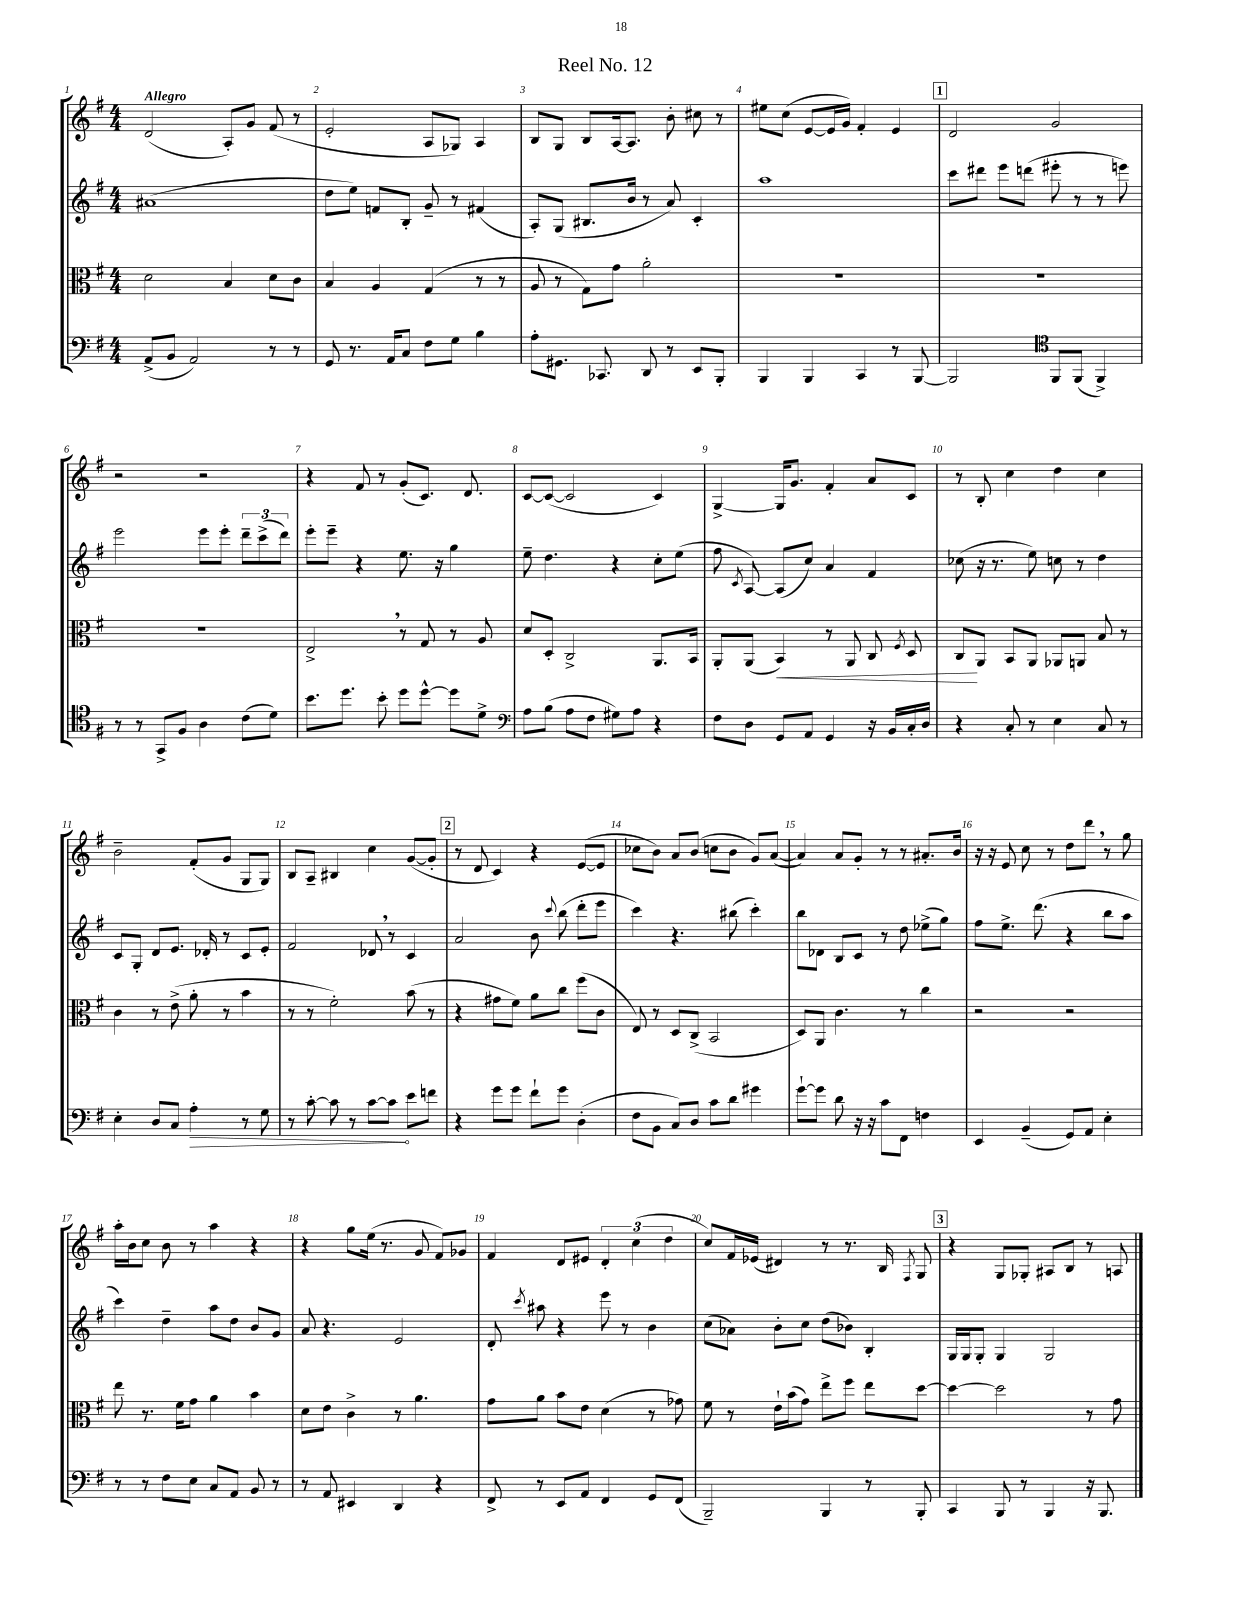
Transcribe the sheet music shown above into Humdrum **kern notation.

**kern	**dynam	**kern	**dynam	**kern	**kern
*part4	*part4	*part3	*part3	*part2	*part1
*staff4	*staff4	*staff3	*staff3	*staff2	*staff1
*clefF4	*	*clefC3	*	*clefG2	*clefG2
*k[f#]	*	*k[f#]	*	*k[f#]	*k[f#]
*M4/4	*	*M4/4	*	*M4/4	*M4/4
=1	=1	=1	=1	=1	=1
!	!	!	!	!	!LO:TX:a:B:t=Allegro
(8AA^/L	.	2d\	.	(1a#X	(2d/
8BB/J	.	.	.	.	.
2AA/)	.	.	.	.	.
.	.	4B/	.	.	8A'/L)
.	.	.	.	.	8g/J
8r	.	8d\L	.	.	(8f#/
8r	.	8c\J	.	.	8r
=2	=2	=2	=2	=2	=2
8GG/	.	4B/	.	8dd\L	2e'/
8.r	.	.	.	8ee\J)	.
.	.	4A/	.	8fn/L	.
16AA/KL	.	.	.	.	.
8C/J	.	.	.	8B'/J	.
8F#\L	.	(4G/	.	8g~/	8A/L
8G\J	.	.	.	8r	8G-X/J)
4B\	.	8r	.	(4f#X/	4A/
.	.	8r	.	.	.
=3	=3	=3	=3	=3	=3
8A'\L	.	8A/	.	8A'/L)	8B/L
8.GG#X\J	.	8r	.	(8G/J	8G/J
.	.	8G\L)	.	8.B#X/L	8B/L
8.CC-X/	.	.	.	.	.
.	.	8g\J	.	.	[16A/k
.	.	.	.	16b/Jk	8.A/J]
8DD/	.	2a'\	.	8r	.
8r	.	.	.	8a/)	8b'\
8EE/L	.	.	.	4c'/	8cc#X\
8BBB'/J	.	.	.	.	8r
=4	=4	=4	=4	=4	=4
4BBB/	.	1r	.	1aa	8ee#X\L
.	.	.	.	.	(8cc\J
4BBB/	.	.	.	.	[8e/L
.	.	.	.	.	16e/L]
.	.	.	.	.	16g/JJ)
4CC/	.	.	.	.	4f#'/
8r	.	.	.	.	4e/
[8BBB/	.	.	.	.	.
!!LO:REH:place=s1:t=1
=5	=5	=5	=5	=5	=5
2BBB/]	.	1r	.	8ccc\L	2d/
.	.	.	.	8ddd#X\J	.
.	.	.	.	8eee\L	.
.	.	.	.	(8dddn\J	.
*clefC4	*	*	*	*	*
8FF#/L	.	.	.	8eee#X'\	2g/
(8FF#/J	.	.	.	8r	.
4FF#^/)	.	.	.	8r	.
.	.	.	.	8eeen\)	.
!!LO:LB:g=z
=6	=6	=6	=6	=6	=6
8r	.	1r	.	2eee\	2r
8r	.	.	.	.	.
8GG^/L	.	.	.	.	.
8F#/J	.	.	.	.	.
4A\	.	.	.	8eee\L	2r
.	.	.	.	8eee'\J	.
(8c\L	.	.	.	12ddd~\L	.
.	.	.	.	(12ccc^\	.
8d\J)	.	.	.	.	.
.	.	.	.	12ddd\J)	.
=7	=7	=7	=7	=7	=7
8.b\L	.	2E^,/	.	8eee'\L	4r
.	.	.	.	8eee~\J	.
8.dd\J	.	.	.	.	.
.	.	.	.	4r	8f#/
8b'\	.	.	.	.	8r
8dd\L	.	8r	.	8.ee\	(8g'/L
[8dd^^\J	.	8G/	.	.	8.c/J)
.	.	.	.	16r	.
8dd\L]	.	8r	.	4gg\	.
.	.	.	.	.	8.d/
8d^\J	.	8A/	.	.	.
=8	=8	=8	=8	=8	=8
*clefF4	*	*	*	*	*
8A\L	.	8d/L	.	8ee~\	[8c/L
(8B\J	.	8D'/J	.	4.dd\	(8c/J_
8A\L	.	2C^/	.	.	2c/]
8F#\J	.	.	.	.	.
8G#X\L)	.	.	.	4r	.
8A\J	.	.	.	.	.
4r	.	8.AA/L	.	8cc'\L	4c/)
.	.	.	.	(8ee\J	.
.	.	16BB/Jk	.	.	.
=9	=9	=9	=9	=9	=9
8F#\L	.	8AA'/L	.	8ff#\	[4G^/
.	.	.	.	8qc/	.
8D\J	.	(8AA/J	.	[8A/)	.
!	!	!	!LO:HP:b	!	!
8GG/L	.	4BB/)	<	(8A/L]	16G/KL]
.	.	.	.	.	8.g/J
8AA/J	.	.	.	8cc/J)	.
4GG/	.	8r	.	4a/	4f#'/
.	.	8AA/	.	.	.
16r	.	8C/	.	4f#/	8a/L
16BB/LL	.	.	.	.	.
.	.	8qF#/	.	.	.
16C'/	.	8D/	.	.	8c/J
16D/JJ	.	.	.	.	.
=10	=10	=10	=10	=10	=10
4r	.	8C/L	.	(8cc-X\	8r
.	.	8AA/J	[	16r	8B'/
.	.	.	.	8.r	.
8C'/	.	8BB/L	.	.	4cc\
8r	.	8AA/J	.	8ee\)	.
4E\	.	8AA-X/L	.	8ccn\	4dd\
.	.	8AAn/J	.	8r	.
8C/	.	8B/	.	4dd\	4cc\
8r	.	8r	.	.	.
!!LO:LB:g=z
=11	=11	=11	=11	=11	=11
4E'\	.	4c\	.	8c/L	2b~\
.	.	.	.	8G'/J	.
8D/L	.	8r	.	8d/L	.
8C/J	.	(8e^\	.	8.e/J	.
!	!LO:HP:b	!	!	!	!
4A'\	>	8a'\	.	.	(8f#'/L
.	.	.	.	16d-X'/	.
.	.	8r	.	8r	8g/J
8r	.	4b\	.	8c/L	8G/L
8G\	.	.	.	8e'/J	8G/J)
=12	=12	=12	=12	=12	=12
8r	.	8r	.	2f#/	8B/L
[8c'\	.	8r	.	.	8A~/J
8c\]	.	2f#'\)	.	.	4B#X/
8r	.	.	.	.	.
[8c\L	.	.	.	8d-X,/	4cc\
8c\J]	.	.	.	8r	.
8e\L	]	(8b\	.	4c/	([8g/L
8fn\J	.	8r	.	.	8g'/J]
!!LO:REH:place=s1:t=2
=13	=13	=13	=13	=13	=13
4r	.	4r	.	2a/	8r
.	.	.	.	.	8d/
8g\L	.	8g#X\L	.	.	4c/)
8g\J	.	8f#\J)	.	.	.
8f#`\L	.	8a\L	.	8b\	4r
.	.	.	.	8qqccc/	.
8g\J	.	8cc\J	.	(8bb\	.
(4D'\	.	(8ff#\L	.	8ddd'\L	([8e/L
.	.	8c\J	.	8eee\J	8e/J]
=14	=14	=14	=14	=14	=14
8F#\L	.	8E/)	.	4ccc\)	8cc-X\L
8BB\J	.	8r	.	.	8b\J)
8C/L)	.	8D/L	.	4.r	8a/L
8D/J	.	(8C^/J	.	.	(8b/J
8c\L	.	2BB/	.	.	8ccn\L
8d\J	.	.	.	(8bb#X\	8b\J
4g#X\	.	.	.	4ccc'\)	8g/L)
.	.	.	.	.	([8a/J
=15	=15	=15	=15	=15	=15
[8g`\L	.	8D/L)	.	8bb\L	4a/])
8g\J]	.	8AA/J	.	8d-X\J	.
8d\	.	4.c\	.	8B/L	8a/L
16r	.	.	.	8c/J	8g'/J
16r	.	.	.	.	.
8c\L	.	.	.	8r	8r
8FF#\J	.	8r	.	8dd\	8r
4Fn\	.	4cc\	.	(8ee-X^\L	8.a#X'/L
.	.	.	.	8gg\J)	.
.	.	.	.	.	16b/Jk
=16	=16	=16	=16	=16	=16
4EE/	.	2r	.	8ff#\L	16r
.	.	.	.	.	16r
.	.	.	.	8.ee^\J	8e/
(4BB~/	.	.	.	.	8cc\
.	.	.	.	(8.ddd\	.
.	.	.	.	.	8r
8GG/L)	.	2r	.	4r	8dd\L
8AA/J	.	.	.	.	8ddd,\J
4E'\	.	.	.	8bb\L	8r
.	.	.	.	8aa\J	8gg\
!!LO:LB:g=z
=17	=17	=17	=17	=17	=17
8r	.	8ee\	.	4ccc\)	16aa'\LL
.	.	.	.	.	16b\J
8r	.	8.r	.	.	8cc\J
8F#\L	.	.	.	4dd~\	8b\
.	.	16f#\KL	.	.	.
8E\J	.	8g\J	.	.	8r
8C/L	.	4a\	.	8aa\L	4aa\
8AA/J	.	.	.	8dd\J	.
8BB/	.	4b\	.	8b/L	4r
8r	.	.	.	8g/J	.
=18	=18	=18	=18	=18	=18
8r	.	8d\L	.	8a/	4r
8AA/	.	8e\J	.	4.r	.
4EE#X/	.	4c^\	.	.	8gg\L
.	.	.	.	.	(16ee\Jk
.	.	.	.	.	8.r
4DD/	.	8r	.	2e/	.
.	.	4.a\	.	.	8g/
4r	.	.	.	.	8f#/L)
.	.	.	.	.	8g-X/J
=19	=19	=19	=19	=19	=19
8FF#^/	.	8g\L	.	8d'/	4f#/
.	.	.	.	8qccc/	.
8r	.	8a\J	.	8aa#X\	.
8EE/L	.	8b\L	.	4r	8d/L
8AA/J	.	8e\J	.	.	8e#X/J
4FF#/	.	(4d\	.	8eee\	6d'/
.	.	.	.	8r	.
.	.	.	.	.	(6cc\
8GG/L	.	8r	.	4b\	.
.	.	.	.	.	6dd\
(8FF#/J	.	8g-X\)	.	.	.
=20	=20	=20	=20	=20	=20
2BBB~/)	.	8f#\	.	(8cc\L	8cc/L)
.	.	8r	.	8a-X\J)	16f#/L
.	.	.	.	.	(16e-X/JJ
.	.	16e`\LL	.	8b'\L	4d#X/)
.	.	(16b\J	.	.	.
.	.	8g\J)	.	8cc\J	.
4BBB/	.	8ee^\L	.	(8dd\L	8r
.	.	8ff#\J	.	8b-X\J)	8.r
8r	.	8ee\L	.	4B'/	.
.	.	.	.	.	16B/
.	.	.	.	.	8qF#/
8BBB'/	.	[8dd\J	.	.	8G/
!!LO:REH:place=s1:t=3
=21	=21	=21	=21	=21	=21
4CC/	.	4dd\_	.	16G/LL	4r
.	.	.	.	16G/J	.
.	.	.	.	8G'/J	.
8BBB/	.	2dd\]	.	4G/	8G/L
8r	.	.	.	.	8G-X'/J
4BBB/	.	.	.	2G/	8A#X/L
.	.	.	.	.	8B/J
16r	.	8r	.	.	8r
8.BBB/	.	.	.	.	.
.	.	8g\	.	.	8An/
==	==	==	==	==	==
*-	*-	*-	*-	*-	*-
